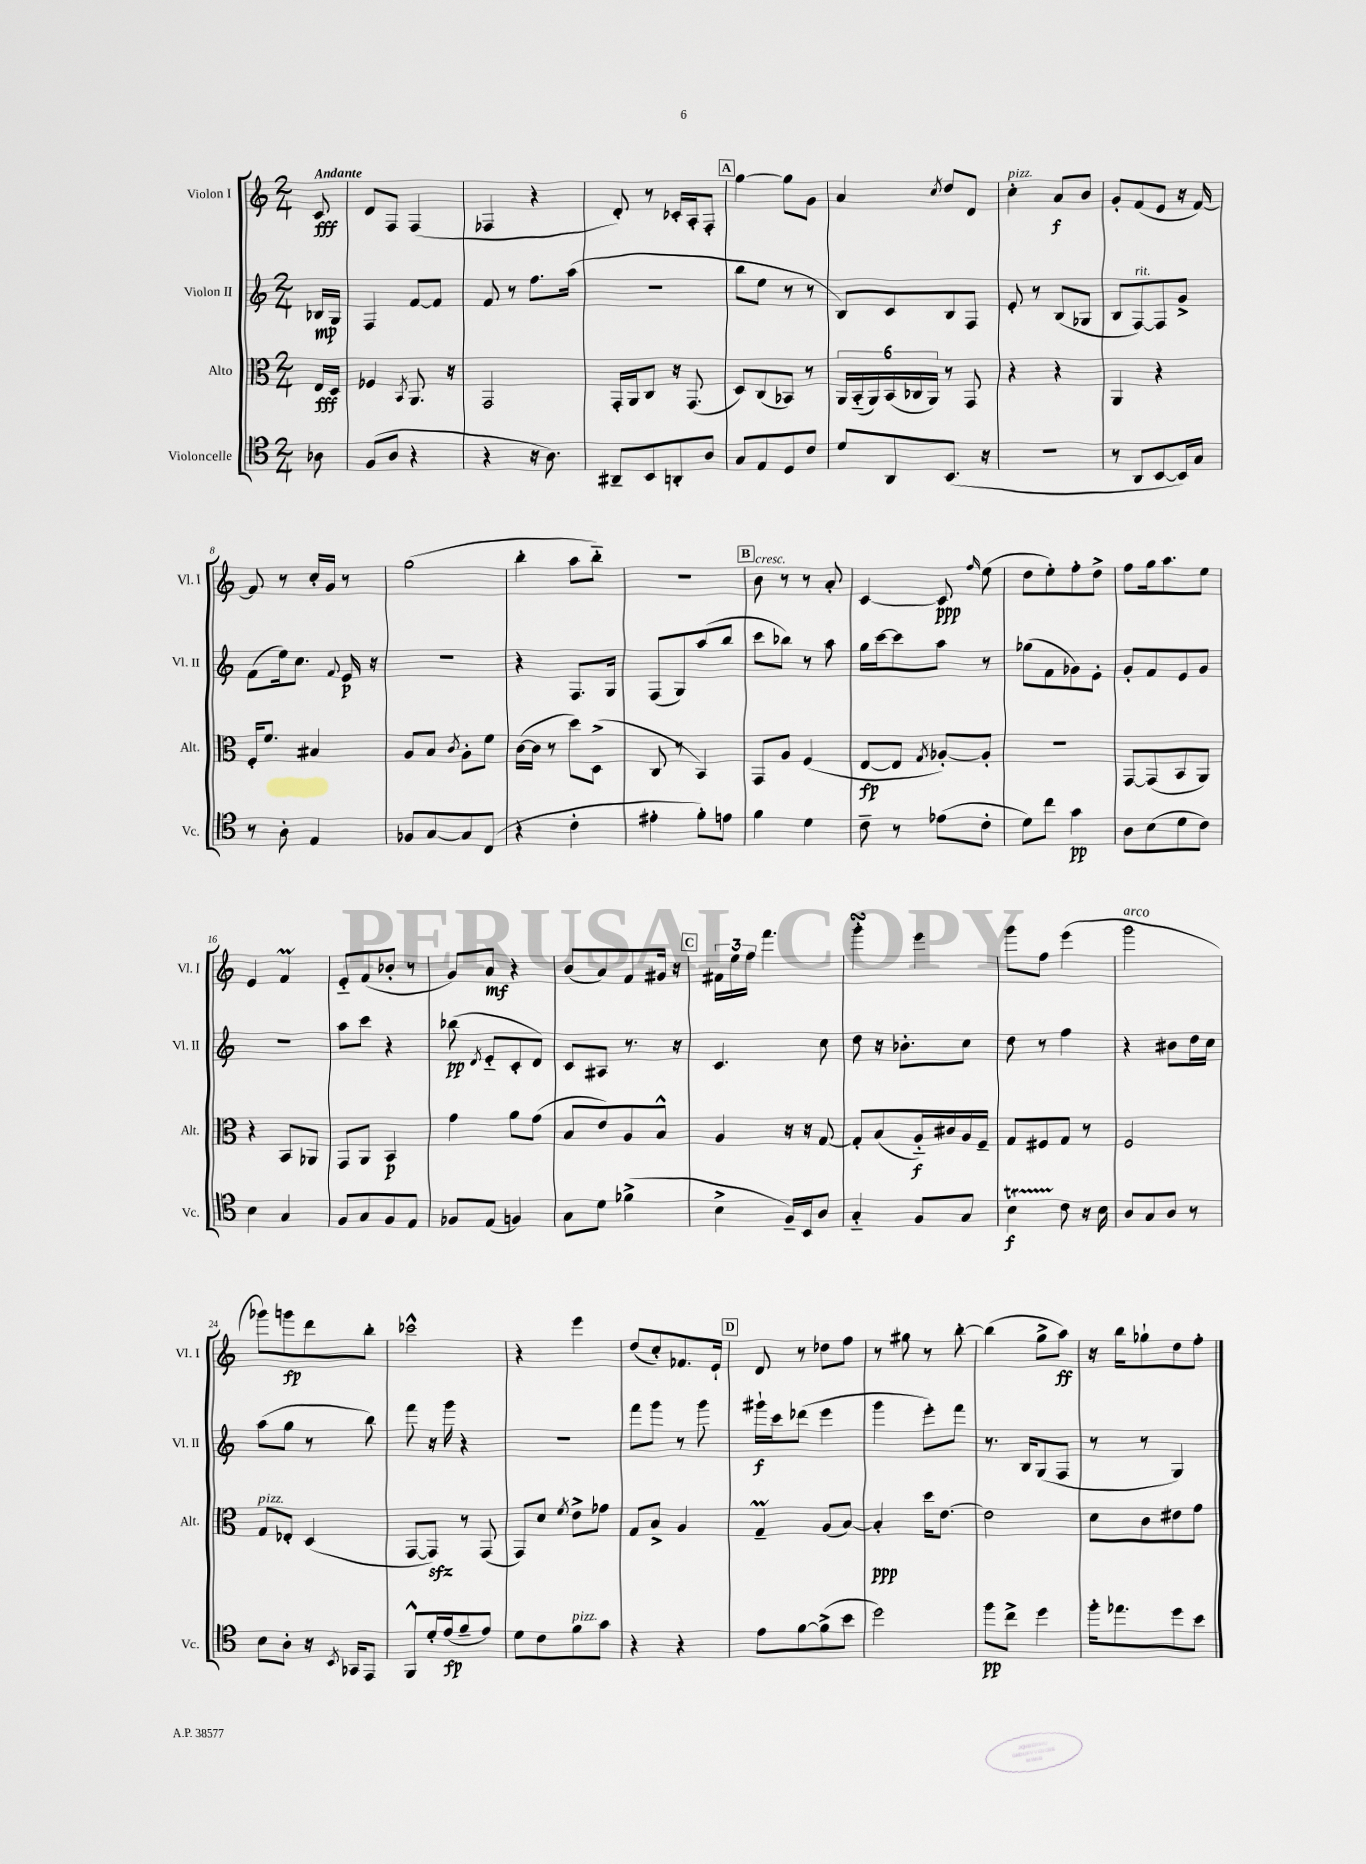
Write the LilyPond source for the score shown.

<<
\new StaffGroup <<
\new Staff = "s0" \with { instrumentName = "Violon I" shortInstrumentName = "Vl. I" } {
    \clef treble \key c \major \numericTimeSignature \time 2/4 \partial 8 \tempo "Andante"
    \autoBeamOff c'8\fff |
    d'8[ f8] f4( |
    fes4 r4 |
    d'8-.) r8 ces'16[-. a16-. f8]-. |
    \mark \markup { \box "A" } g''4~ g''8[ g'8] |
    a'4 \acciaccatura { c''8 } d''8[ d'8] |
    c''4-.^\markup { \italic "pizz." } a'8[\f b'8] |
    g'8[-. f'8( e'8] r16 f'16~) |
    f'8 r8 c''16[-. g'16] r8 |
    g''2( |
    b''4-. a''8[ b''8]-_) |
    r2 |
    \mark \markup { \box "B" } b'8^\markup { \italic "cresc." } r8 r8 a'8-. |
    c'4~ c'8\ppp \grace { f''16 } e''8( |
    d''8[ e''8-.) f''8-. d''8]-> |
    f''8[ g''16 a''8. e''8] |
    e'4 f'4\prall |
    e'8[-_ f'8( bes'8]-. r8 |
    g'8[) a'8]\mf r4 |
    b'8[( a'8) f'8 gis'16] r16 |
    \mark \markup { \box "C" } \tuplet 3/2 { fis'16[ e''16 f''16] } f'''4. |
    g'''4-.\turn e'''4 |
    g'''8[ f''8] e'''4( |
    g'''2^\markup { \italic "arco" } |
    ges'''8[) g'''8\fp d'''8 b''8]-. |
    ces'''2-^ |
    r4 e'''4 |
    d''8[( c''8-.) fes'8. e'16]-! |
    \mark \markup { \box "D" } d'8 r8 des''8[ f''8] |
    r8 gis''8 r8 b''8~-. |
    b''4( g''8[-> a''8]\ff) |
    r16 b''16[ ges''8-! d''8 f''8]-. \bar "|." |
}
\new Staff = "s1" \with { instrumentName = "Violon II" shortInstrumentName = "Vl. II" } {
    \clef treble \key c \major \numericTimeSignature \time 2/4 \partial 8
    \autoBeamOff bes16[\mp g16] |
    f4 f'8[~ f'8] |
    f'8 r8 f''8.[ a''16]( |
    r2 |
    \mark \markup { \box "A" } b''8[ e''8] r8 r8 |
    b8[) c'8 b8 f8] |
    e'8-. r8 b8[( ges8] |
    b8[ f8~^\markup { \italic "rit." }) f8 g'8]-> |
    f'8[( e''16) c''8.] \appoggiatura { f'8 } e'16\p r16 |
    R2 |
    r4 f8.[ g16] |
    f8[( g8) a''8( b''8] |
    \mark \markup { \box "B" } c'''8[ bes''8]) r8 a''8 |
    g''16[ c'''16~ c'''8 a''8] r8 |
    ges''8[( f'8 ges'8) e'8]-. |
    g'8[-. f'8 e'8 g'8] |
    R2 |
    a''8[ c'''8] r4 |
    bes''8\pp( \acciaccatura { d'8 } e'8[-_ c'8-. d'8]) |
    c'8[ ais8] r8. r16 |
    \mark \markup { \box "C" } c'4. c''8 |
    d''8 r16 bes'8.[-. c''8] |
    d''8 r8 f''4 |
    r4 bis'8[ d''16 c''16] |
    a''8[( g''8] r8 b''8) |
    f'''8 r16 g'''16 r4 |
    R2 |
    f'''8[ g'''8] r8 g'''8 |
    \mark \markup { \box "D" } gis'''16[-!\f c'''16 des'''8]( e'''4 |
    g'''4 e'''8[-.) f'''8] |
    r8. b16[ g8( f8] |
    r8 r8 g4) \bar "|." |
}
\new Staff = "s2" \with { instrumentName = "Alto" shortInstrumentName = "Alt." } {
    \clef alto \key c \major \numericTimeSignature \time 2/4 \partial 8
    \autoBeamOff e16[\fff d16] |
    fes4 \acciaccatura { b,8 } a,8. r16 |
    g,2 |
    g,16[-. a,16 c8] r16 g,8.( |
    \mark \markup { \box "A" } d8[) c8( bes,8]) r8 |
    \tuplet 6/4 { a,16[ b,16-_( a,16) b,16( ces16 a,16]) } r8 g,8 |
    r4 r4 |
    a,4 r4 |
    f16[-. f'8.] bis4 |
    a8[ b8] \acciaccatura { c'8 } a8[-. f'8] |
    c'16[~( c'16] r8 d''8[) d8]->( |
    c8 r8 b,4) |
    \mark \markup { \box "B" } g,8[ a8] f4( |
    e8[~\fp e8] \acciaccatura { g8 } aes8[~-.) aes8]-. |
    R2 |
    g,8[~ g,8( b,8 a,8]) |
    r4 b,8[ aes,8] |
    g,8[ a,8] b,4\p |
    g'4 a'8[ g'8]( |
    b8[ e'8) a8 b8]-^ |
    \mark \markup { \box "C" } a4 r16 r16 g8~ |
    g8[-. b8( a16-_\f) cis'16 a16 f16]-- |
    g8[ fis8 g8] r8 |
    f2 |
    g8[^\markup { \italic "pizz." } ees8]-. d4( |
    g,8[~ g,8]\sfz) r8 g,8( |
    g,8[) d'8] \acciaccatura { f'8 } e'8[-> ges'8] |
    g8[ b8]-> a4 |
    \mark \markup { \box "D" } g4--\prall a8[( b8]~) |
    b4-.\ppp d''16[ e'8.]~ |
    e'2 |
    d'8[ c'8 eis'8 g'8] \bar "|." |
}
\new Staff = "s3" \with { instrumentName = "Violoncelle" shortInstrumentName = "Vc." } {
    \clef tenor \key c \major \numericTimeSignature \time 2/4 \partial 8
    \autoBeamOff aes8 |
    f8[( a8] r4 |
    r4 r16 a8.) |
    ais,8[-- b,8 a,8-. a8] |
    \mark \markup { \box "A" } g8[ e8 d8 c'8] |
    d'8[ a,8 b,8.]( r16 |
    R2 |
    r8 a,8[ b,8~ b,16) g16] |
    r8 a8-. e4 |
    fes8[ g8~ g8 c8]( |
    r4 c'4-. |
    eis'4-. f'8[-.) e'8] |
    \mark \markup { \box "B" } f'4 d'4 |
    c'8-- r8 ees'8[( c'8]-. |
    d'8[) c''8] g'4\pp |
    a8[ b8( d'8 c'8]) |
    b4 g4 |
    f8[ g8 f8 e8] |
    fes8[ e8]( f4) |
    g8[ d'8] fes'4->( |
    \mark \markup { \box "C" } b4-> f16[--) b,16 a8] |
    g4-_ f8[ g8] |
    b4\startTrillSpan\f c'8\stopTrillSpan r16 b16 |
    a8[ g8 a8] r8 |
    b8[ a8]-. r16 \acciaccatura { b,8 } ges,16[ e,8] |
    f,8[-^ d'16-. e'16\fp( f'8-- e'8]) |
    d'8[ c'8 f'8^\markup { \italic "pizz." } g'8] |
    r4 r4 |
    \mark \markup { \box "D" } e'8[ f'8~ f'8->( b'8] |
    d''2) |
    f''8[\pp c''8]-> d''4 |
    f''16[-. ees''8. d''8 b'8] \bar "|." |
}
>>
>>
